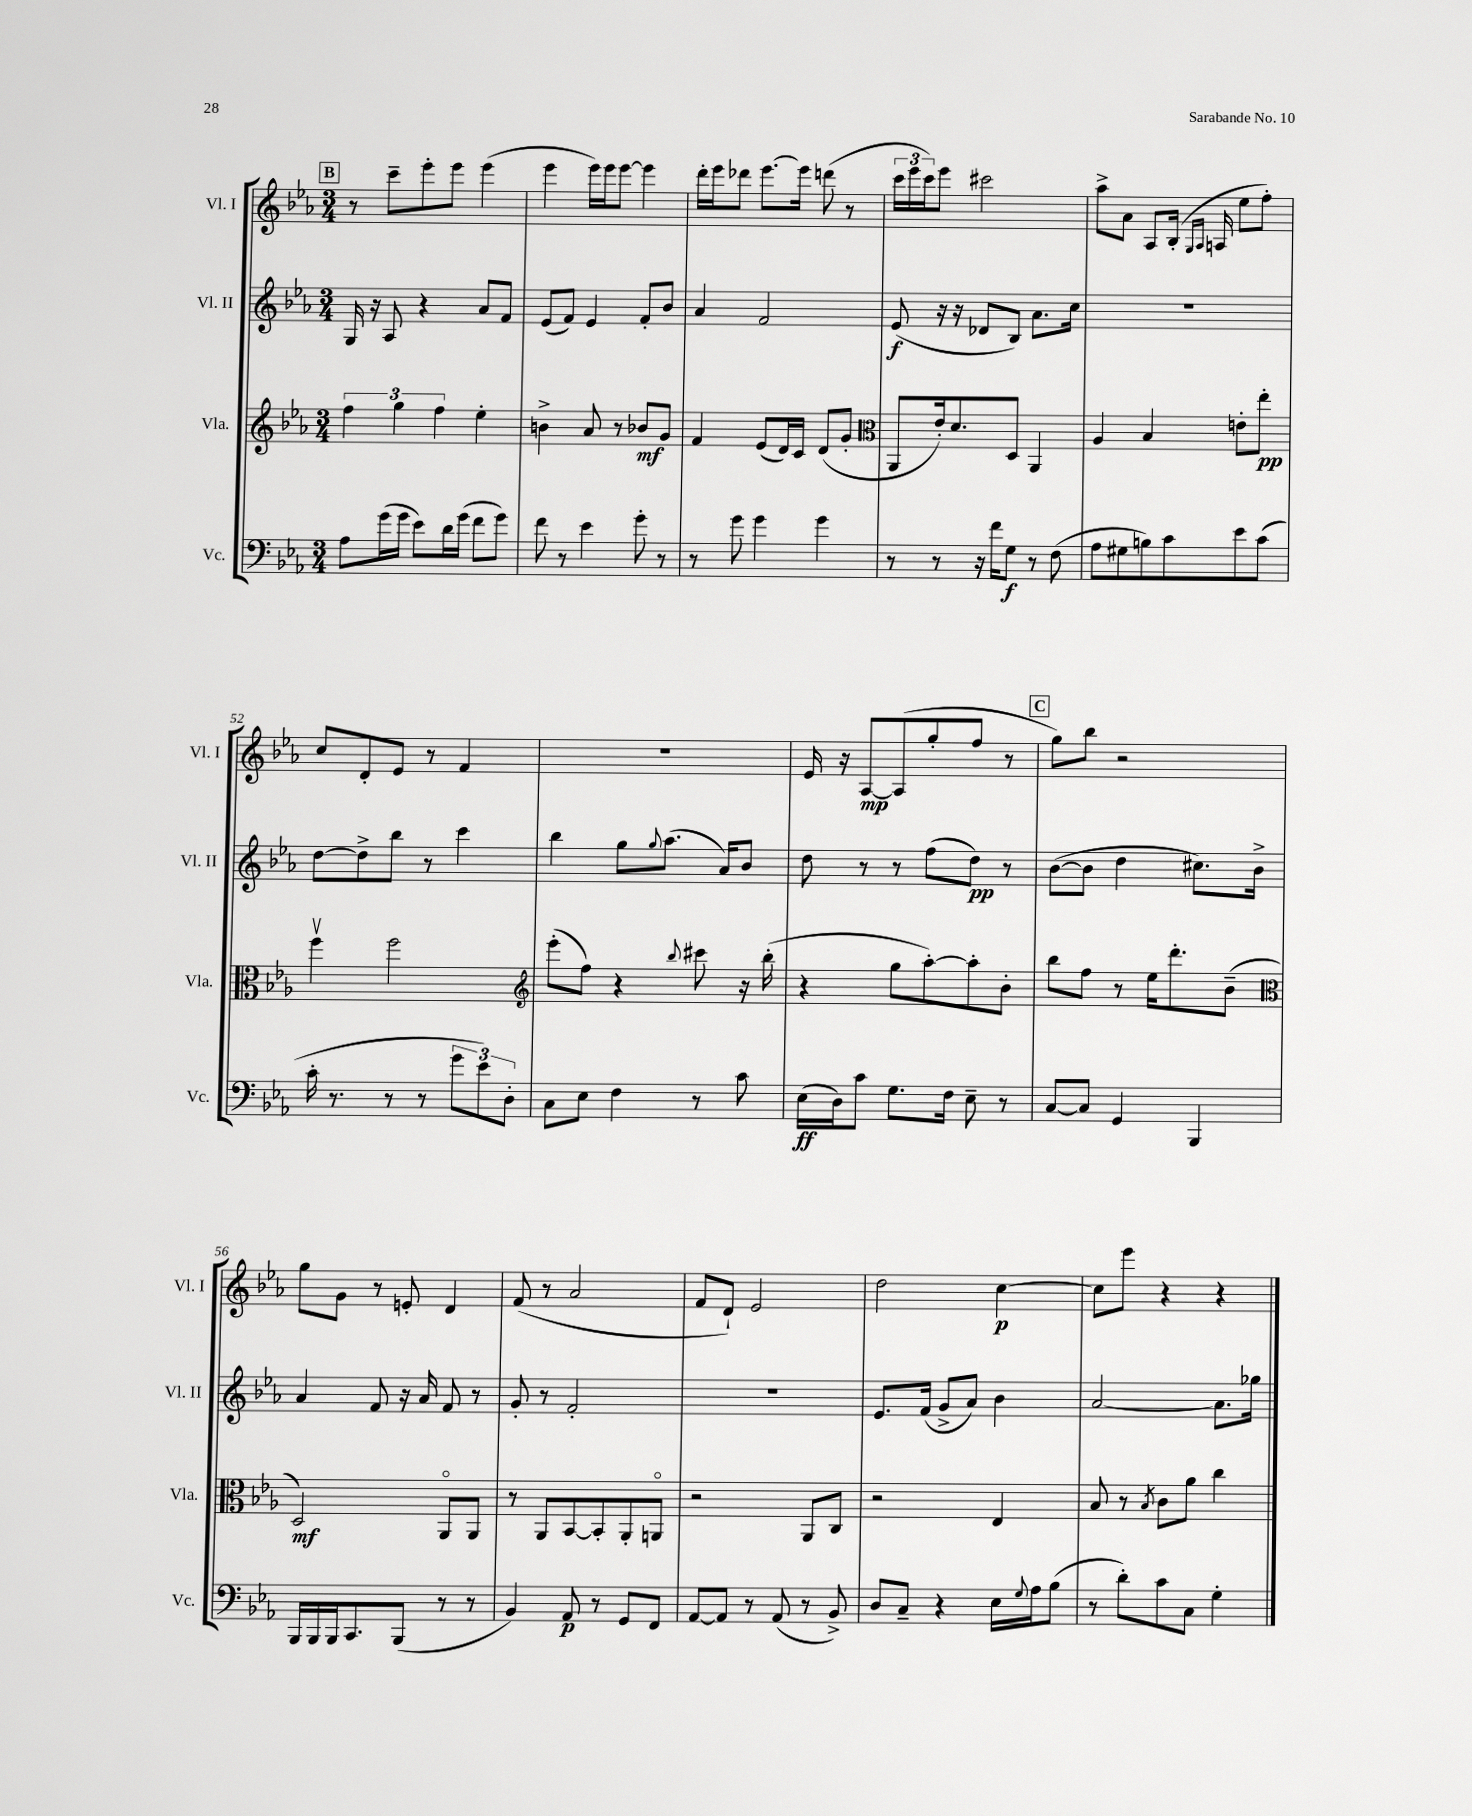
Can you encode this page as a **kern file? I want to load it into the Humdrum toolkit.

**kern	**dynam	**kern	**dynam	**kern	**dynam	**kern	**dynam
*part4	*part4	*part3	*part3	*part2	*part2	*part1	*part1
*staff4	*staff4	*staff3	*staff3	*staff2	*staff2	*staff1	*staff1
*I"Vc.	*	*I"Vla.	*	*I"Vl. II	*	*I"Vl. I	*
*I'Vc.	*	*I'Vla.	*	*I'Vl. II	*	*I'Vl. I	*
*clefF4	*	*clefG2	*	*clefG2	*	*clefG2	*
*k[b-e-a-]	*	*k[b-e-a-]	*	*k[b-e-a-]	*	*k[b-e-a-]	*
*M3/4	*	*M3/4	*	*M3/4	*	*M3/4	*
!!LO:REH:place=s1:t=B
=47	=47	=47	=47	=47	=47	=47	=47
8A-\L	.	6ff\	.	16G/	.	8r	.
.	.	.	.	16r	.	.	.
(16g\L	.	.	.	8A-/	.	8ccc~\L	.
.	.	6gg\	.	.	.	.	.
16g\JJ	.	.	.	.	.	.	.
8e-\L)	.	.	.	4r	.	8eee-'\	.
.	.	6ff\	.	.	.	.	.
16d\L	.	.	.	.	.	8eee-\J	.
(16g\JJ	.	.	.	.	.	.	.
8f\L	.	4ee-'\	.	8a-/L	.	(4eee-\	.
8g\J)	.	.	.	8f/J	.	.	.
=48	=48	=48	=48	=48	=48	=48	=48
8f\	.	4bn^\	.	(8e-/L	.	4eee-\	.
8r	.	.	.	8f/J)	.	.	.
4e-\	.	8a-/	.	4e-/	.	16eee-\LL)	.
.	.	.	.	.	.	16eee-\J	.
.	.	8r	.	.	.	[8eee-\J	.
8g'\	.	8b-X/L	mf	8f'/L	.	4eee-\]	.
8r	.	8g/J	.	8b-/J	.	.	.
=49	=49	=49	=49	=49	=49	=49	=49
8r	.	4f/	.	4a-/	.	16ddd'\LL	.
.	.	.	.	.	.	16eee-\J	.
8g\	.	.	.	.	.	8ddd-X\J	.
4g\	.	(8e-/L	.	2f/	.	[8.eee-\L	.
.	.	16d/L)	.	.	.	.	.
.	.	16c/JJ	.	.	.	16eee-\Jk]	.
4g\	.	(8d/L	.	.	.	(8dddn\	.
.	.	8g'/J	.	.	.	8r	.
=50	=50	=50	=50	=50	=50	=50	=50
*	*	*clefC3	*	*	*	*	*
8r	.	8AA-/L	.	(8e-/	f	24ccc\LL	.
.	.	.	.	.	.	24eee-\	.
.	.	.	.	.	.	24ccc\J)	.
8r	.	16e-'/k)	.	16r	.	8eee-\J	.
.	.	8.d/	.	16r	.	.	.
16r	.	.	.	8d-X/L	.	2ccc#X\	.
16f\KL	.	.	.	.	.	.	.
8G\J	f	8D/J	.	8B-/J)	.	.	.
8r	.	4AA-/	.	8.a-\L	.	.	.
(8F\	.	.	.	.	.	.	.
.	.	.	.	16cc\Jk	.	.	.
=51	=51	=51	=51	=51	=51	=51	=51
8A-\L	.	4A-/	.	2.r	.	8aa-^\L	.
8G#X\	.	.	.	.	.	8a-\J	.
8Bn\)	.	4B-/	.	.	.	8A-/L	.
8c\	.	.	.	.	.	(16B-'/Jk	.
.	.	.	.	.	.	16qqG/LL	.
.	.	.	.	.	.	16qqA-/JJ	.
.	.	.	.	.	.	16An/	.
8e-\	.	8en'\L	.	.	.	8ee-\L	.
(8c\J	.	8ee-'\J	pp	.	.	8ff'\J)	.
!!LO:LB:g=z
=52	=52	=52	=52	=52	=52	=52	=52
16c'\	.	4ffv\	.	[8dd\L	.	8cc/L	.
8.r	.	.	.	.	.	.	.
.	.	.	.	8dd^\]	.	8d'/	.
8r	.	2ff\	.	8bb-\J	.	8e-/J	.
8r	.	.	.	8r	.	8r	.
12g\L	.	.	.	4ccc\	.	4f/	.
12e-\)	.	.	.	.	.	.	.
12D'\J	.	.	.	.	.	.	.
=53	=53	=53	=53	=53	=53	=53	=53
*	*	*clefG2	*	*	*	*	*
8C\L	.	(8eee-'\L	.	4bb-\	.	2.r	.
8E-\J	.	8ff\J)	.	.	.	.	.
4F\	.	4r	.	8gg\L	.	.	.
.	.	.	.	8qqgg/	.	.	.
.	.	.	.	(8.aa-\J	.	.	.
.	.	8qqbb-/	.	.	.	.	.
8r	.	8ccc#X\	.	.	.	.	.
.	.	.	.	16a-/KL)	.	.	.
8c\	.	16r	.	8b-/J	.	.	.
.	.	(16bb-'\	.	.	.	.	.
=54	=54	=54	=54	=54	=54	=54	=54
(16E-\LL	ff	4r	.	8dd\	.	16e-/	.
16D\J)	.	.	.	.	.	16r	.
8c\J	.	.	.	8r	.	[8A-/L	mp
8.G\L	.	8gg\L	.	8r	.	(8A-/]	.
.	.	[8aa-'\)	.	(8ff\L	.	8gg'/	.
16F\Jk	.	.	.	.	.	.	.
8E-~\	.	8aa-'\]	.	8dd\J)	pp	8ff/J	.
8r	.	8b-'\J	.	8r	.	8r	.
!!LO:REH:place=s1:t=C
=55	=55	=55	=55	=55	=55	=55	=55
[8C/L	.	8bb-\L	.	([8b-\L	.	8gg\L)	.
8C/J]	.	8ff\J	.	8b-\J]	.	8bb-\J	.
4GG/	.	8r	.	4dd\	.	2r	.
.	.	16ee-\KL	.	.	.	.	.
.	.	8.ddd'\	.	.	.	.	.
4BBB-/	.	.	.	8.cc#X\L)	.	.	.
.	.	(8b-~\J	.	.	.	.	.
.	.	.	.	16b-^\Jk	.	.	.
!!LO:LB:g=z
=56	=56	=56	=56	=56	=56	=56	=56
*	*	*clefC3	*	*	*	*	*
16BBB-/LL	.	2D/)	mf	4a-/	.	8gg\L	.
16BBB-/	.	.	.	.	.	.	.
16BBB-/J	.	.	.	.	.	8g\J	.
8.CC/	.	.	.	.	.	.	.
.	.	.	.	8f/	.	8r	.
(8BBB-/J	.	.	.	16r	.	8en'/	.
.	.	.	.	16a-/	.	.	.
8r	.	8AA-/L	.	8f/	.	4d/	.
8r	.	8AA-/J	.	8r	.	.	.
=57	=57	=57	=57	=57	=57	=57	=57
4BB-/)	.	8r	.	8g'/	.	(8f/	.
.	.	8AA-/L	.	8r	.	8r	.
8AA-/	p	[8BB-/	.	2f'/	.	2a-/	.
8r	.	8BB-'/]	.	.	.	.	.
8GG/L	.	8AA-'/	.	.	.	.	.
8FF/J	.	8AAn/J	.	.	.	.	.
=58	=58	=58	=58	=58	=58	=58	=58
[8AA-/L	.	2r	.	2.r	.	8f/L	.
8AA-/J]	.	.	.	.	.	8d`/J)	.
8r	.	.	.	.	.	2e-/	.
(8AA-/	.	.	.	.	.	.	.
8r	.	8AA-/L	.	.	.	.	.
8BB-^/)	.	8C/J	.	.	.	.	.
=59	=59	=59	=59	=59	=59	=59	=59
8D/L	.	2r	.	8.e-/L	.	2dd\	.
8C~/J	.	.	.	.	.	.	.
.	.	.	.	(16f/Jk	.	.	.
4r	.	.	.	8g^/L	.	.	.
.	.	.	.	8a-/J)	.	.	.
16E-\LL	.	4E-/	.	4b-\	.	[4cc\	p
8qqG/	.	.	.	.	.	.	.
16A-\J	.	.	.	.	.	.	.
(8B-\J	.	.	.	.	.	.	.
=60	=60	=60	=60	=60	=60	=60	=60
8r	.	8B-/	.	[2a-/	.	8cc\L]	.
8d'\L)	.	8r	.	.	.	8eee-\J	.
.	.	8qB-/	.	.	.	.	.
8c\	.	8c\L	.	.	.	4r	.
8C\J	.	8a-\J	.	.	.	.	.
4G'\	.	4cc\	.	8.a-\L]	.	4r	.
.	.	.	.	16gg-X\Jk	.	.	.
==	==	==	==	==	==	==	==
*-	*-	*-	*-	*-	*-	*-	*-
